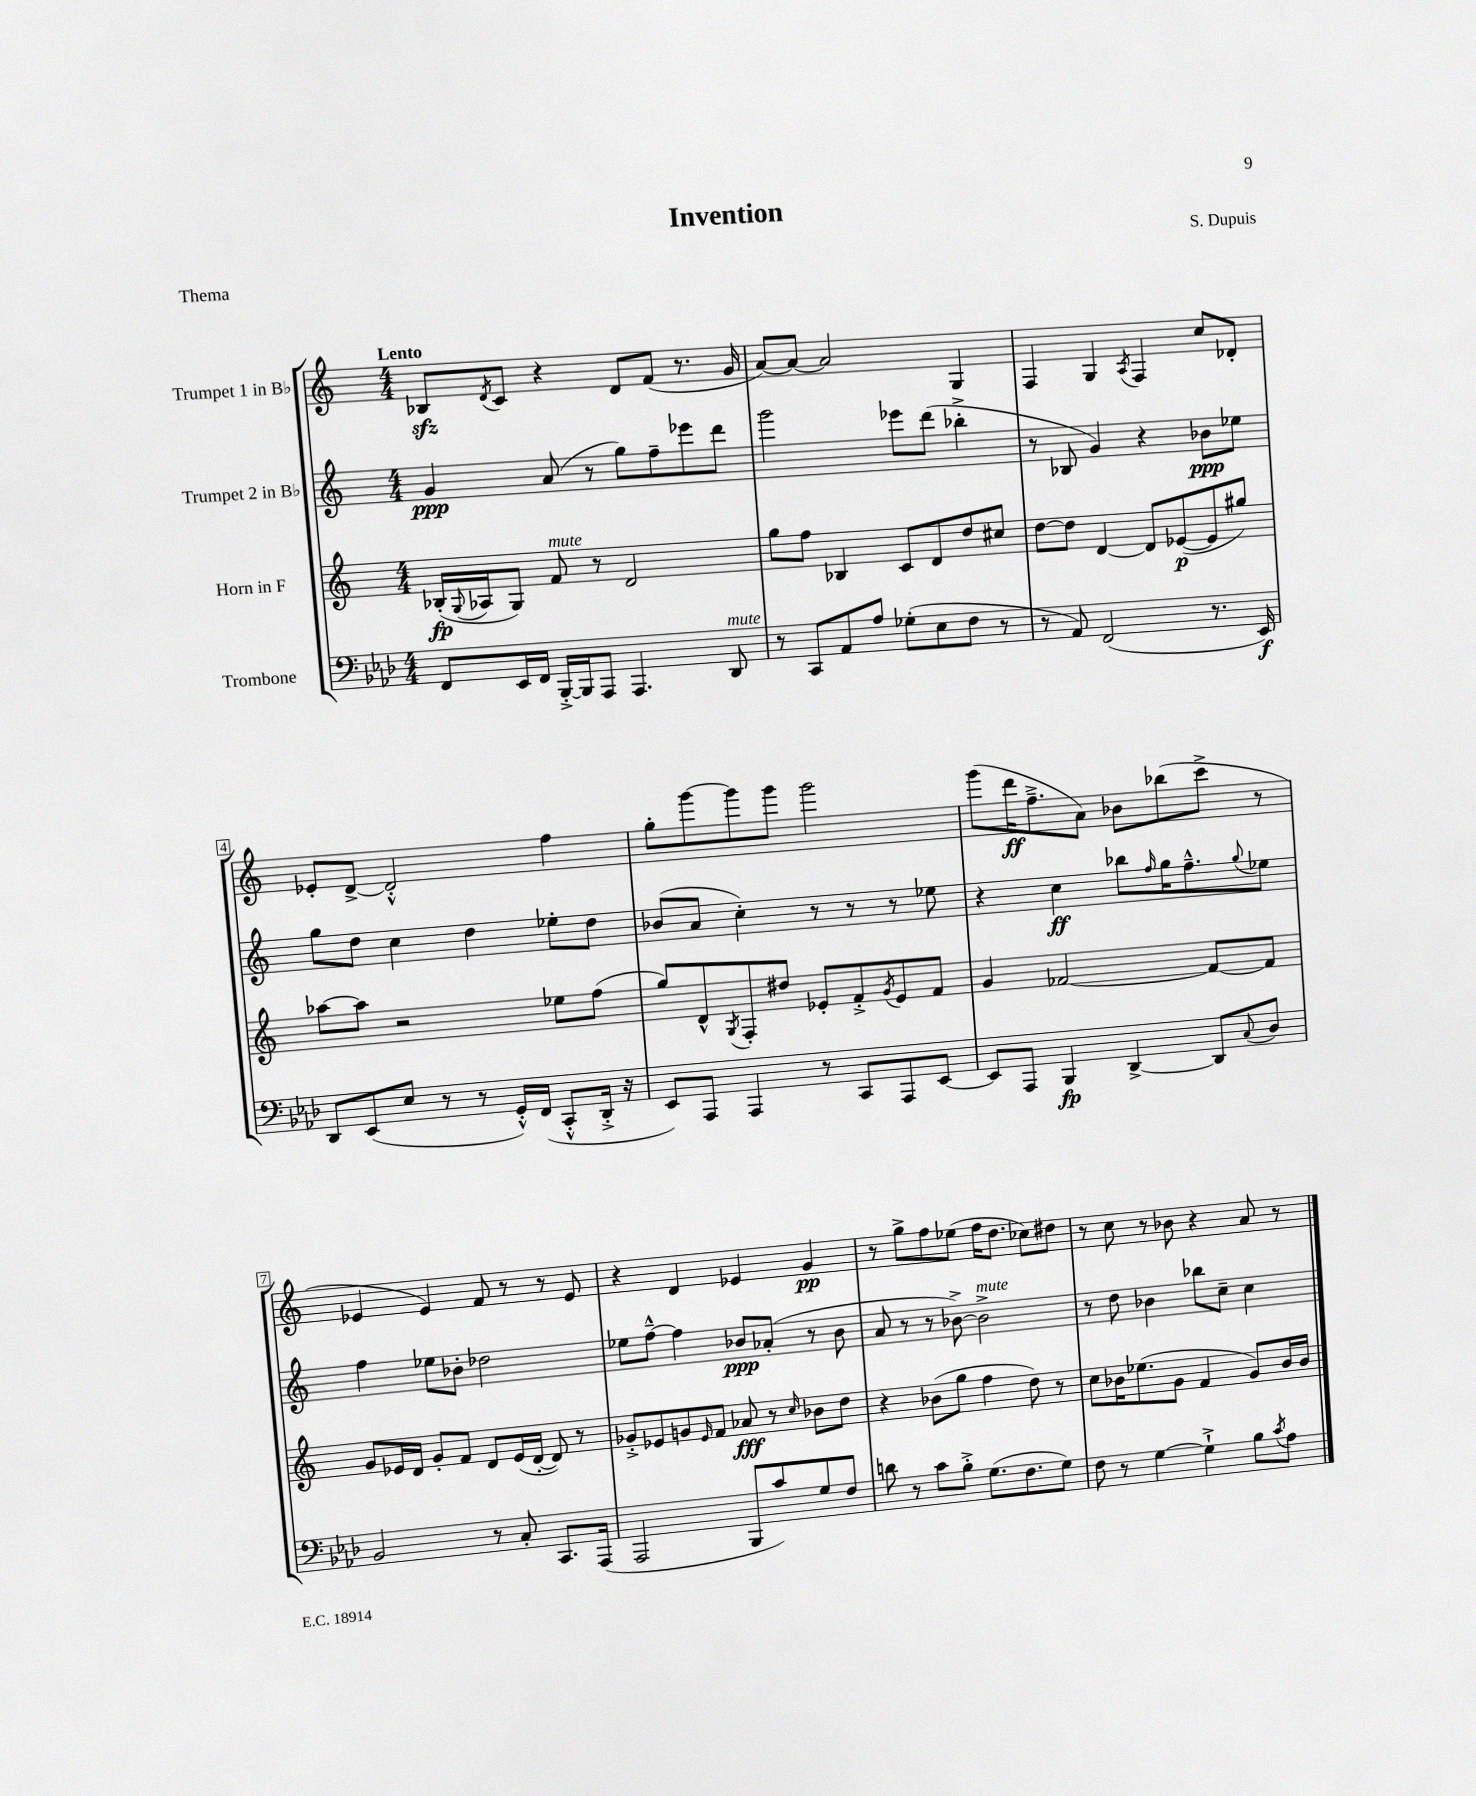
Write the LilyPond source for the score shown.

\header { title = "Invention" composer = "S. Dupuis" piece = "Thema" }
<<
\new StaffGroup <<
\new Staff = "s0" \with { instrumentName = "Trumpet 1 in Bb" } {
    \clef treble \key c \major \numericTimeSignature \time 4/4 \tempo "Lento"
    bes8\sfz \acciaccatura { d'8 } c'8 r4 d'8 f'8( r8. g'16 |
    a'8~) a'8~ a'2 g4 |
    f4 g4 \acciaccatura { a8 } f4 c''8 des'8-. |
    ees'8-. d'8~-> d'2-.-^ f''4 |
    g''8-. g'''8~ g'''8 g'''8 g'''2 |
    g'''8( d'''16\ff f''8.---> a'8) bes'8 bes''8( c'''8-> r8 |
    ees'4 ees'4) f'8 r8 r8 ees'8 |
    r4 d'4 ees'4 g'4\pp |
    r8 g''8-> f''8 ees''8( f''16 d''8. ces''8) dis''8 |
    r8 c''8 r8 bes'8 r4 a'8 r8 \bar "|." |
}
\new Staff = "s1" \with { instrumentName = "Trumpet 2 in Bb" } {
    \clef treble \key c \major \numericTimeSignature \time 4/4
    g'4\ppp a'8( r8 g''8) f''8-- ees'''8 d'''8 |
    g'''2 ees'''8 d'''8( bes''4-.-> |
    r8 bes8 g'4) r4 bes'8\ppp ees''8 |
    g''8 d''8 c''4 d''4 ees''8-. d''8 |
    bes'8( a'8 c''4-.) r8 r8 r8 ees''8 |
    r4 c''4\ff bes''8 \grace { f''16 } g''16 f''8.---^ \appoggiatura { g''8 } ees''8 |
    f''4 ees''8 bes'8-. des''2 |
    ees''8 f''8~---^ f''4 bes'8\ppp aes'8-.( r8 bes'8 |
    a'8 r8 r8 bes'8~->) bes'2->^\markup { \italic "mute" } |
    r8 d''8 bes'4 bes''8 c''8-- c''4 \bar "|." |
}
\new Staff = "s2" \with { instrumentName = "Horn in F" } {
    \clef treble \key c \major \numericTimeSignature \time 4/4
    bes16-.\fp( \appoggiatura { g8 } aes16 g8) f'8^\markup { \italic "mute" } r8 d'2 |
    g''8 f''8 bes4 c'8 d'8 d''8 cis''8 |
    d''8~ d''8 d'4~ d'8 ees'8~\p( ees'8 gis''8) |
    aes''8~ aes''8 r2 ees''8 f''8( |
    g''8) d'8-^ \acciaccatura { g8 } f8-. dis''8 ees'8-. f'8-.-> \acciaccatura { g'8 } ees'8 f'8 |
    g'4 fes'2~ fes'8~ fes'8 |
    g'8 ees'16 d'16 g'8-. f'8 d'8 ees'16( d'16~-. d'8) r8 |
    ges'8-.-> ees'8 g'8 \grace { ees'16 } f'8 aes'8\fff r8 \grace { c''16 } bes'8 d''8 |
    r4 bes'8( g''8 f''4 d''8) r8 |
    c''8 bes'16 ees''8.( g'8 f'4 g'8) bes'16 bes'16 \bar "|." |
}
\new Staff = "s3" \with { instrumentName = "Trombone" } {
    \clef bass \key aes \major \numericTimeSignature \time 4/4
    f,8 ees,16 f,16 bes,,16~-.-> bes,,16 aes,,8 aes,,4. des,8^\markup { \italic "mute" } |
    r8 c,8 aes,8 aes8 ges8-.( ees8 f8 r8 |
    r8 aes,8) f,2( r8. ees,16\f) |
    des,8 ees,8( ees8 r8 r8 g,16-.-^) f,16( c,8-.-^ des,16-.-> r16 |
    ees,8) aes,,8 aes,,4 r8 c,8 aes,,8 ees,8~ |
    ees,8 aes,,8 bes,,4\fp des,4~-> des,8 \appoggiatura { c8 } des8 |
    bes,2 r8 c8-. c,8. aes,,16( |
    aes,,2 bes,,8 c'8) g8 f8 |
    d'8 r8 c'8 bes8-.-> g8.( f8. g8) |
    f8 r8 g4~ g4-!-> bes8 \acciaccatura { c'8 } aes8 \bar "|." |
}
>>
>>
\layout { \context { \Score \override BarNumber.stencil = #(make-stencil-boxer 0.1 0.3 ly:text-interface::print) } }
